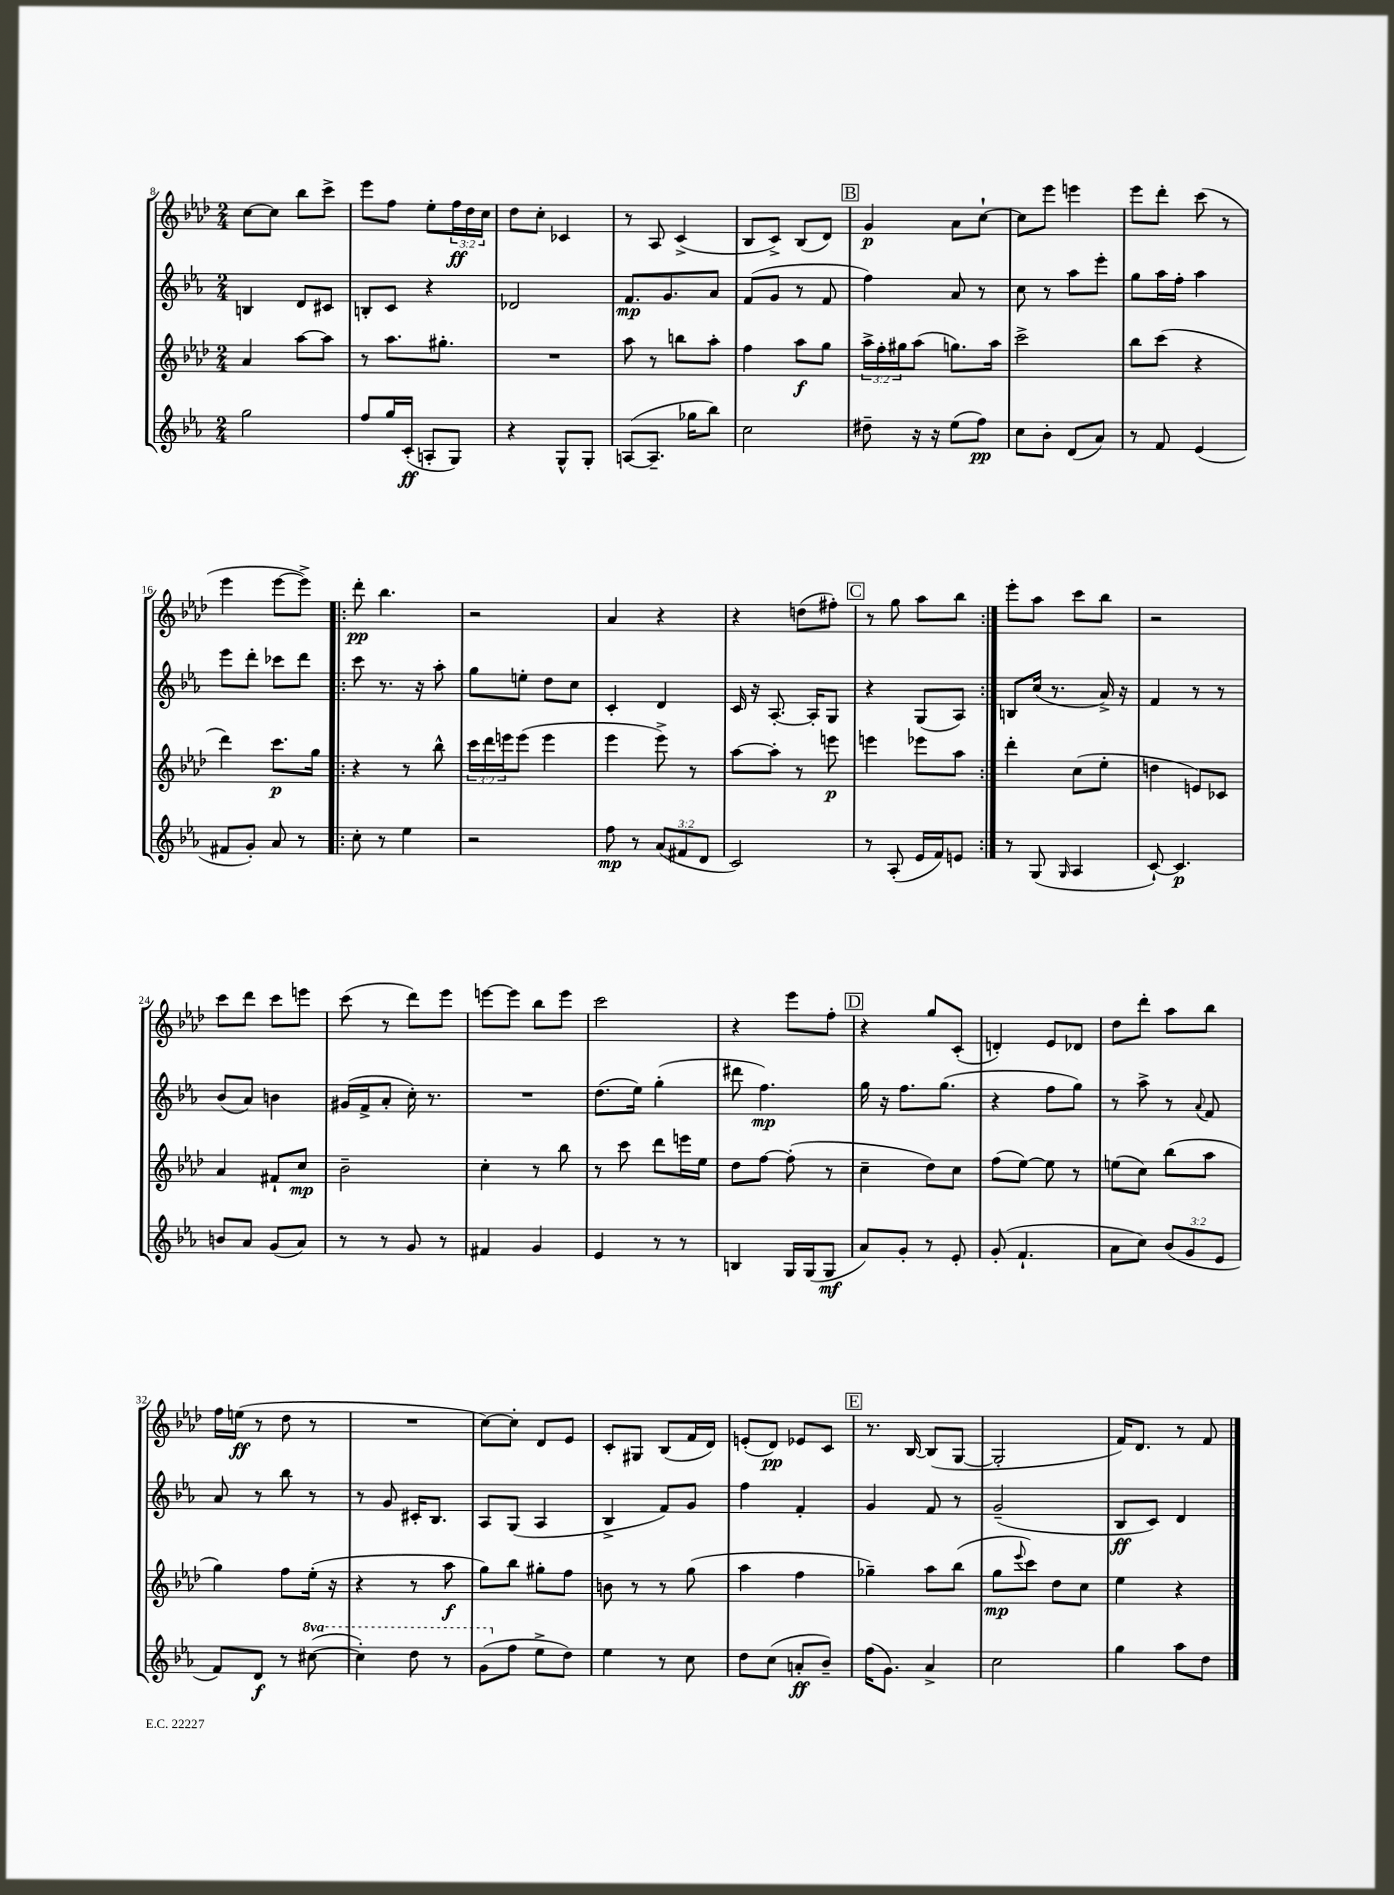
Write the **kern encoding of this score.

**kern	**kern	**kern	**kern
*staff4	*staff3	*staff2	*staff1
*clefG2	*clefG2	*clefG2	*clefG2
*k[b-e-a-]	*k[b-e-a-d-]	*k[b-e-a-]	*k[b-e-a-d-]
*M2/4	*M2/4	*M2/4	*M2/4
2gg	4a-	4B	[8cc
.	.	.	8cc]
.	[8aa-	8d	8bb-
.	8aa-]	8c#	8ccc^
=	=	=	=
8ff	8r	8B'	8eee-
16gg	8.aa-	8c	8ff
(16c'	.	.	.
8A'	.	4r	8ee-'
.	8.gg#'	.	.
8G)	.	.	24ff
.	.	.	24dd-
.	.	.	24cc
=	=	=	=
4r	2r	2d-	8dd-
.	.	.	8cc'
8G^^	.	.	4c-
8G'	.	.	.
=	=	=	=
([8A	8aa-	8.f	8r
8.A~]	8r	.	8A-
.	.	8.g	.
.	8bb	.	(4c^
16gg-	.	.	.
8bb-)	8aa-'	8a-	.
=	=	=	=
2cc	4ff	(8f	8B-
.	.	8g	8c^)
.	8aa-	8r	(8B-
.	8gg	8f	8d-)
=	=	=	=
8dd#~	24aa-^	4ff)	4g
.	24ff'	.	.
.	24gg#	.	.
16r	(8aa-	.	.
16r	.	.	.
(8ee-	8.gg)	8a-	8a-
8ff)	.	8r	[8cc`
.	16aa-	.	.
=	=	=	=
8cc	2ccc^	8cc	8cc]
8b-'	.	8r	8eee-
(8d	.	8aa-	4eee
8a-)	.	8eee-'	.
=	=	=	=
8r	8bb-	8gg	8eee-
8f	(8ccc	16aa-	8ddd-'
.	.	16ff'	.
(4e-	4r	4aa-	(8ccc
.	.	.	8r
=	=	=	=
8f#	4ddd-)	8eee-	4eee-
8g')	.	8ddd'	.
8a-	8.ccc	8ccc-	[8eee-
8r	.	8ddd	8eee-^])
.	16gg	.	.
=!|:	=!|:	=!|:	=!|:
8cc'	4r	8ccc	8ddd-'
8r	.	8.r	4.bb-
4ee-	8r	.	.
.	.	16r	.
.	8bb-^^	8aa-'	.
=	=	=	=
2r	24ccc	8gg	2r
.	24ddd-	.	.
.	24eee	.	.
.	(8eee	8ee'	.
.	4eee	8dd	.
.	.	8cc	.
=	=	=	=
8ff	4eee-	4c'	4a-
8r	.	.	.
(12a-	8eee-^)	4d	4r
12f#	.	.	.
.	8r	.	.
12d	.	.	.
=	=	=	=
2c)	[8aa-	16c	4r
.	.	16r	.
.	8aa-']	[8.A-'	.
.	8r	.	(8dd
.	.	16A-']	.
.	8eee	8G	8ff#')
=	=	=	=
8r	4eee	4r	8r
(8A-'	.	.	8gg
16e-	8eee-	(8G	8aa-
16f)	.	.	.
8e	8aa-	8A-)	8bb-
=:|!	=:|!	=:|!	=:|!
8r	4ddd-'	8B	8eee-'
(8G	.	(16cc	8aa-
.	.	8.r	.
16qqG	.	.	.
4A-	(8cc	.	8ccc
.	8ee-'	16a-^)	8bb-
.	.	16r	.
=	=	=	=
[8c`)	4dd	4f	2r
4.c]	.	.	.
.	8e)	8r	.
.	8c-	8r	.
=	=	=	=
8b	4a-	(8b-	8ccc
8a-	.	8a-)	8ddd-
(8g	8f#`	4b	8ccc
8a-)	8cc	.	8eee
=	=	=	=
8r	2b-~	(16g#	(8ccc
.	.	16f^	.
8r	.	8a-'	8r
8g	.	16cc')	8ddd-)
.	.	8.r	.
8r	.	.	8eee-
=	=	=	=
4f#	4cc'	2r	[8eee
.	.	.	8eee]
4g	8r	.	8bb-
.	8bb-	.	8eee
=	=	=	=
4e-	8r	(8.dd	2ccc
.	8ccc	.	.
.	.	16ee-)	.
8r	8ddd-	(4gg'	.
8r	16eee	.	.
.	16ee-	.	.
=	=	=	=
4B	8dd-	8ddd#	4r
.	[8ff	4.ff)	.
16G	(8ff']	.	8eee-
(16G	.	.	.
8G	8r	.	8ff'
=	=	=	=
8a-)	4cc~	16gg	4r
.	.	16r	.
8g'	.	8.ff	.
8r	8dd-)	.	8gg
.	.	(8.gg	.
8e-'	8cc	.	(8c'
=	=	=	=
(8g'	(8ff	4r	4d')
4.f`	[8ee-)	.	.
.	8ee-]	8ff	8e-
.	8r	8gg)	8d-
=	=	=	=
8a-	(8ee	8r	8dd-
8cc)	8cc)	8aa-^	8ddd-'
(12b-	(8bb-	8r	8aa-
12g	.	.	.
.	.	8qqa-	.
.	8aa-	8f	8bb-
12e-	.	.	.
=	=	=	=
8f)	4gg)	8a-	16ff
.	.	.	(16ee
8d	.	8r	8r
8r	8ff	8bb-	8dd-
([8ccc#	(16ee-'	8r	8r
.	16r	.	.
=	=	=	=
4ccc#'])	4r	8r	2r
.	.	8g	.
8ddd	8r	16c#'	.
.	.	8.B-	.
8r	8aa-	.	.
=	=	=	=
(8gg	8gg)	8A-	[8cc)
8ff	8bb-	(8G	8cc']
8ee-^	8gg#'	4A-	8d-
8dd)	8ff	.	8e-
=	=	=	=
4ee-	8b	4B-^	8c'
.	8r	.	8G#
8r	8r	8f)	(8B-
8cc	(8gg	8g	16f
.	.	.	16d-)
=	=	=	=
8dd	4aa-	4ff	(8e'
(8cc	.	.	8d-)
8a'	4ff	4f'	8e-
8b-~)	.	.	8c
=	=	=	=
(16ff	4gg-~)	4g	8.r
8.g)	.	.	.
.	.	.	[16B-
4a-^	8aa-	8f	(8B-]
.	(8bb-	8r	[8G
=	=	=	=
2cc	8gg	(2g~	2G']
.	8qqeee-	.	.
.	8ccc)	.	.
.	8dd-	.	.
.	8cc	.	.
=	=	=	=
4gg	4ee-	8B-	16f)
.	.	.	8.d-
.	.	8c)	.
8aa-	4r	4d	8r
8dd	.	.	8f
==	==	==	==
*-	*-	*-	*-
